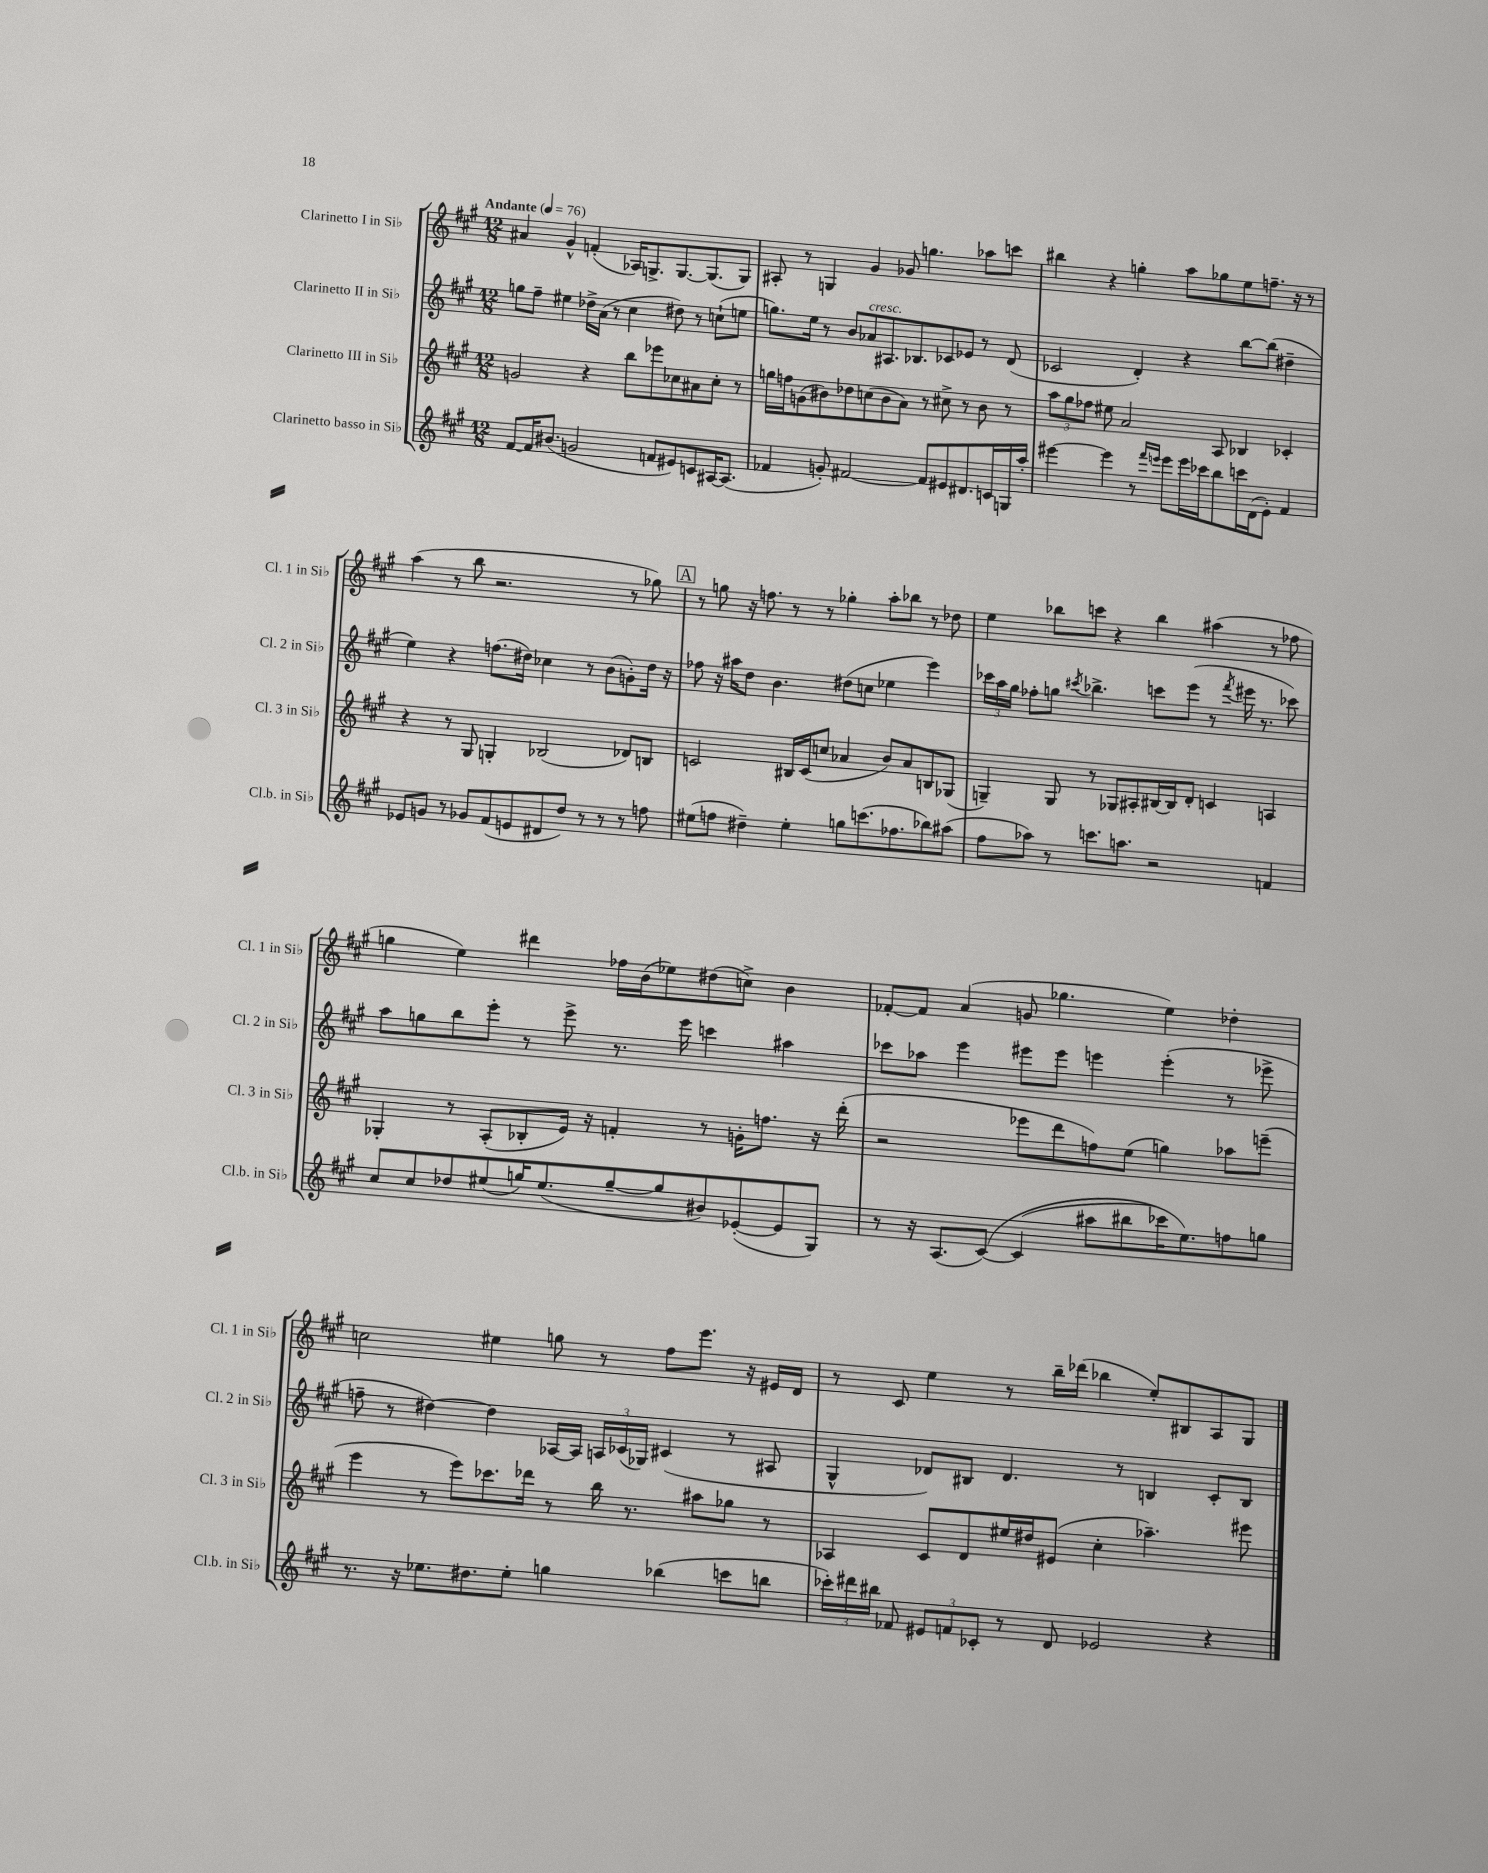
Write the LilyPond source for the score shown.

<<
\new StaffGroup <<
\new Staff = "s0" \with { instrumentName = "Clarinetto I in Sib" shortInstrumentName = "Cl. 1 in Sib" } {
    \clef treble \key a \major \numericTimeSignature \time 12/8 \tempo "Andante" 4 = 76
    \autoBeamOff ais'4 gis'4-^ f'4-.( aes16[) g8.-> g8.~ g8.( g8]) |
    ais8-. r8 g4 gis'4 ges'8 g''4. aes''8[ c'''8] |
    bis''4 r4 g''4-. a''8[ ges''8 e''8 f''8.]-- r16 r8 |
    a''4( r8 b''8 r2. r8 ges''8) |
    \mark \markup { \box "A" } r8 g''8 r16 f''8. r8 r8 ges''4-. a''8[-. bes''8] r8 des''8 |
    e''4 bes''8[ c'''8] r4 bes''4 ais''4( r8 fes''8 |
    g''4 e''4) dis'''4 fes''16[ b'16( ees''8) dis''8( c''8]->) b'4 |
    fes'8[~-. fes'8] a'4( g'8 ges''4. e''4) des''4-. |
    c''2 eis''4 g''8 r8 fis''8[ e'''8.] r16 eis'16[ d'16] |
    r8 cis'8 e''4 r8 b''16[-- des'''16]( bes''4 e''8[-.) bis8 a8 gis8] \bar "|." |
}
\new Staff = "s1" \with { instrumentName = "Clarinetto II in Sib" shortInstrumentName = "Cl. 2 in Sib" } {
    \clef treble \key a \major \numericTimeSignature \time 12/8
    \autoBeamOff g''8[ fis''8]-- eis''4 des''16[-> a'16]( r8 cis''4 dis''8) r8 c''8[-!( e''8] |
    g''8.[) e''16] r8 b'8[ aes'8^\markup { \italic "cresc." } ais8. bes8. ces'8 ees'8] r8 d'8( |
    ces'2 d'4-.) r4 b''8[~ b''8]( dis''4-- |
    e''4) r4 f''8.[( dis''16]) ces''4 r8 b'8[( g'8-.) dis''16] r16 |
    \mark \markup { \box "A" } fes''8 r16 ais''16[ d''8] b'4. dis''8[( c''8] ees''4 e'''4) |
    \tuplet 3/2 { ces'''16[ a''16 gis''16] } fes''8[-. g''8] \acciaccatura { cis'''8 } bes''4.-> c'''8[ e'''8]( r8 \acciaccatura { fis'''8 } eis'''16 r8. ces'''8) |
    a''8[ g''8 b''8 e'''8]-. r8 e'''8-> r8. e'''16 c'''4 ais''4 |
    ces'''8[ aes''8] e'''4 eis'''8[ eis'''8] e'''4 e'''4-.( r8 ees'''8-> |
    f''8-- r8 dis''4~) dis''4 aes16[~ aes16] \tuplet 3/2 { a16[ ces'16( ges16]) } cis'4( r8 ais8 |
    gis4-^ des'8[) bis8] des'4. r8 b4 cis'8[-. b8] \bar "|." |
}
\new Staff = "s2" \with { instrumentName = "Clarinetto III in Sib" shortInstrumentName = "Cl. 3 in Sib" } {
    \clef treble \key a \major \numericTimeSignature \time 12/8
    \autoBeamOff g'2 r4 b''8[ ees'''8 ces''8 ais'8 ces''8]-. r8 |
    g''16[ f''16 g'8( bis'8) des''8 c''8( bis'8 a'8]) r8 cis''8-> r8 bis'8 r8 |
    \tuplet 3/2 { a''8[ gis''8 fes''8] } eis''8 a'2 a8 bes4 ces'4-. |
    r4 r8 gis8 g4-. bes2( des'8[) b8] |
    \mark \markup { \box "A" } c'2 bis16[ c'16( c''8] aes'4 b'8[) aes'8 b8 ges8]( |
    g4--) g8 r8 ges8[ ais8-. bis16~ bis16 d'8]-. c'4 a4 |
    ges4-. r8 a8[-.( bes8-. e'16]) r16 f'4-. r8 g'16[-. f''8.] r16 d'''16-.( |
    r2 ees'''8[ d'''8 f''8) e''8]( g''4) aes''8[ e'''8]--( |
    e'''4 r8 e'''8[) ces'''8. des'''16] r8 b''16 r8. ais''8[ ges''8] r8 |
    aes4 cis'8[ d'8 eis''16 dis''16 eis'8]( cis''4-. aes''4.--) eis'''8 \bar "|." |
}
\new Staff = "s3" \with { instrumentName = "Clarinetto basso in Sib" shortInstrumentName = "Cl.b. in Sib" } {
    \clef treble \key a \major \numericTimeSignature \time 12/8
    \autoBeamOff fis'8[~ fis'16 bis'8.]( g'2 f'8[ eis'8) c'8 ais16~ ais8.]( |
    fes'4 g'8-.) fis'2~ fis'8[ eis'8 dis'8. c'16 g16 a''16]-. |
    eis'''4~ eis'''4 r8 \grace { fis'''16[ e'''16] } e'''8[ e'''16 ces'''16 b''8 c'''16 d'16( e'8]-.) fis'4 |
    ees'8[ g'8] r8 ges'8[ fis'8( e'8 dis'8 d''8]) r8 r8 r8 f''8 |
    \mark \markup { \box "A" } eis''8[( f''8] dis''4--) eis''4-. g''8[ c'''8.( fes''8. bes''8) ais''8]( |
    fis''8[ aes''8]) r8 c'''8.[ a''8.] r2 f'4 |
    cis''8[ cis''8 des''8 eis''8( g''16) eis''8.( g''8~-- g''8 bis'8) ees'8~-.( ees'8 gis8]) |
    r8 r16 a8.[( cis'8]~)\( cis'4( ais''8[ bis''8 ces'''16) e''8.\) f''8 g''8] |
    r8. r16 ees''8.[ dis''8. ees''8]-. g''4 bes''4( c'''8[ b''8] |
    \tuplet 3/2 { ces'''16[-.) dis'''16 bis''16] } fes'8 \tuplet 3/2 { eis'8[ f'8 ces'8]-. } r8 d'8 ees'2 r4 \bar "|." |
}
>>
>>
\layout { \context { \Score \remove "Bar_number_engraver" } }
